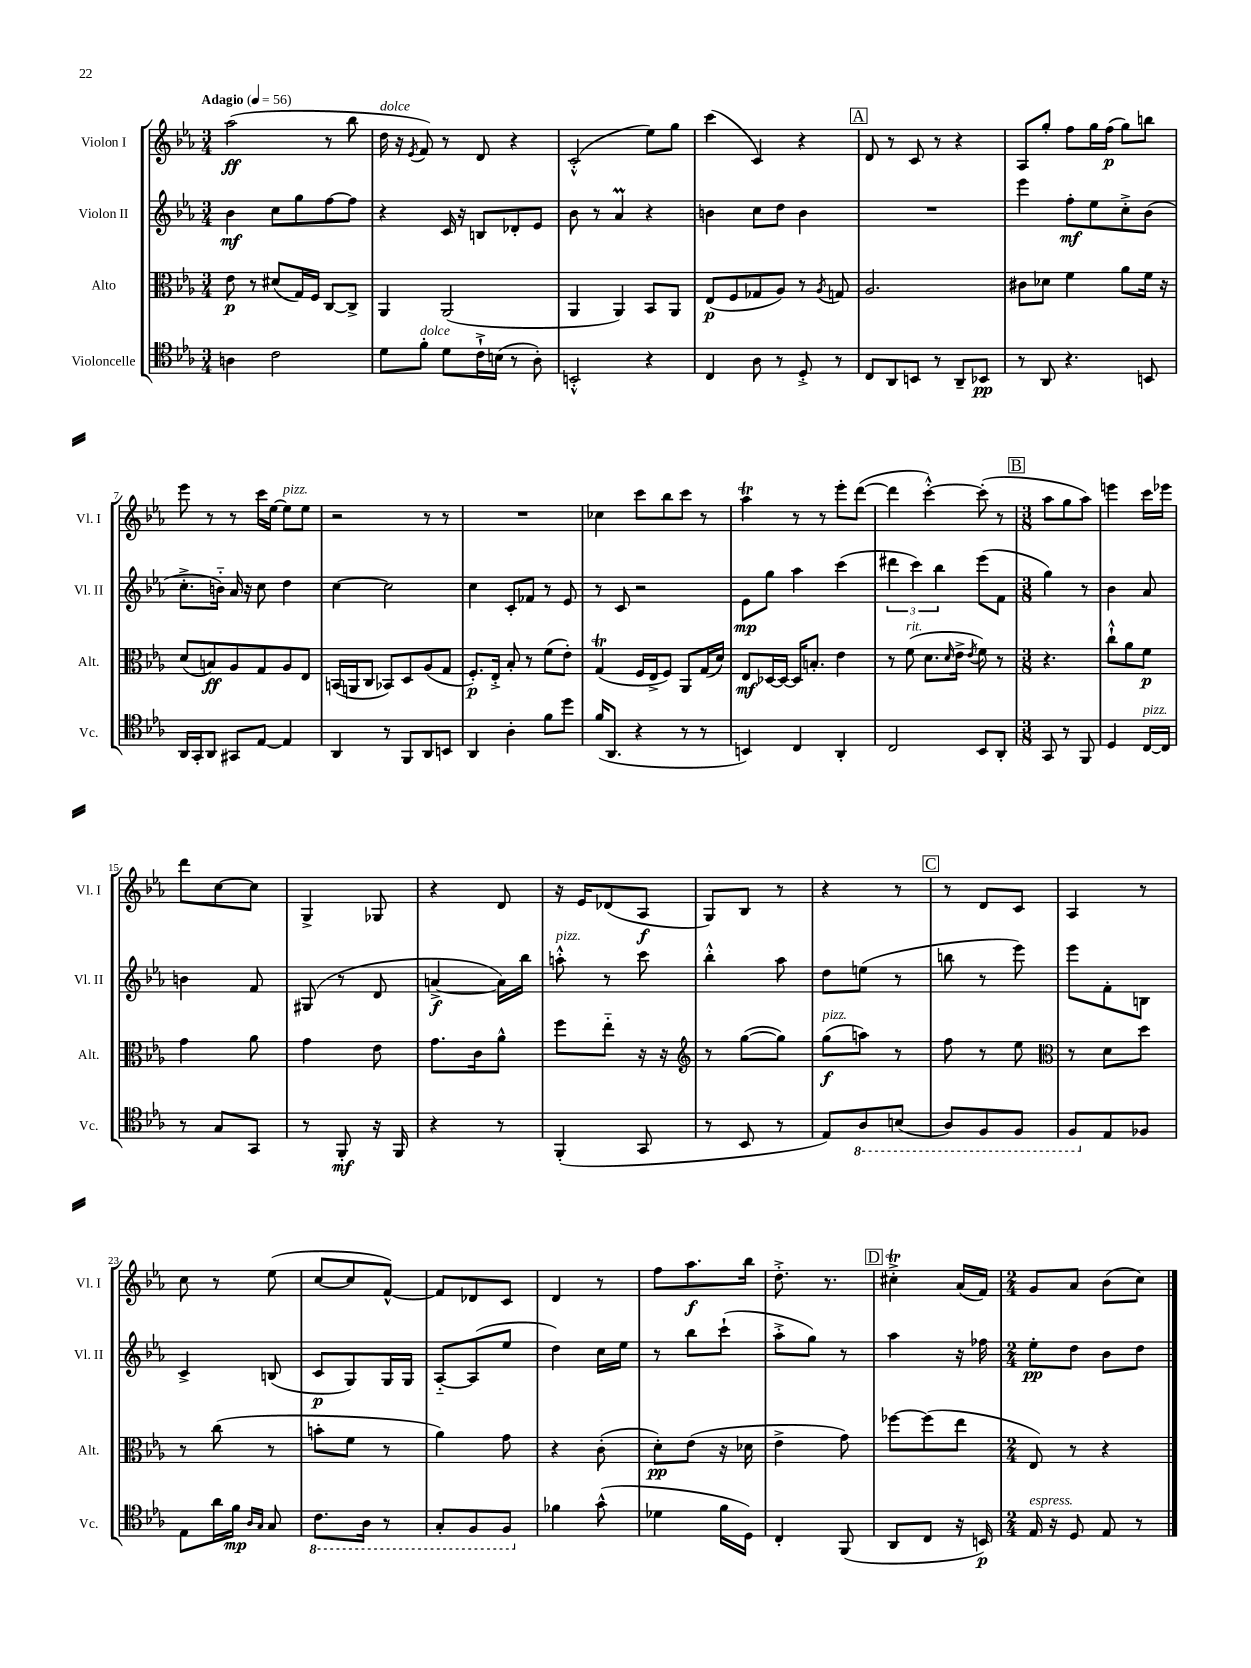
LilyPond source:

<<
\new StaffGroup <<
\new Staff = "s0" \with { instrumentName = "Violon I" shortInstrumentName = "Vl. I" } {
    \clef treble \key ees \major \numericTimeSignature \time 3/4 \tempo "Adagio" 4 = 56
    aes''2\ff( r8 bes''8 |
    d''16^\markup { \italic "dolce" } r16 \acciaccatura { ees'8 } f'8) r8 d'8 r4 |
    c'2-.-^( ees''8) g''8 |
    c'''4( c'4) r4 |
    \mark \markup { \box "A" } d'8 r8 c'8 r8 r4 |
    aes8 g''8-. f''8 g''16 f''16\p( g''8) b''8 |
    ees'''8 r8 r8 c'''16 ees''16~ ees''8^\markup { \italic "pizz." } ees''8 |
    r2 r8 r8 |
    R2. |
    ces''4 c'''8 bes''8 c'''8 r8 |
    aes''4\trill r8 r8 ees'''8-. d'''8~( |
    d'''4 c'''4~-.-^) c'''8-.( r8 |
    \mark \markup { \box "B" } \numericTimeSignature \time 3/8 aes''8 g''8 aes''8) |
    e'''4 c'''16 ees'''16 |
    d'''8 c''8~ c''8 |
    g4-> ges8 |
    r4 d'8 |
    r16 ees'16 des'8( aes8\f |
    g8) bes8 r8 |
    r4 r8 |
    \mark \markup { \box "C" } r8 d'8 c'8 |
    aes4 r8 |
    c''8 r8 ees''8( |
    c''8~ c''8 f'8~-^) |
    f'8 des'8 c'8 |
    d'4 r8 |
    f''8 aes''8.\f bes''16 |
    d''8.-.-> r8. |
    \mark \markup { \box "D" } cis''4-.->\trill aes'16( f'16) |
    \numericTimeSignature \time 2/4 g'8 aes'8 bes'8( c''8) \bar "|." |
}
\new Staff = "s1" \with { instrumentName = "Violon II" shortInstrumentName = "Vl. II" } {
    \clef treble \key ees \major \numericTimeSignature \time 3/4
    bes'4\mf c''8 g''8 f''8~ f''8 |
    r4 c'16 r16 b8 des'8-. ees'8 |
    bes'8 r8 aes'4\prall r4 |
    b'4 c''8 d''8 b'4 |
    \mark \markup { \box "A" } R2. |
    ees'''4 f''8-.\mf ees''8 c''8-.-> bes'8( |
    c''8.-.-> b'16-_) aes'16 r16 c''8 d''4 |
    c''4~ c''2 |
    c''4 c'8-. fes'8 r8 ees'8 |
    r8 c'8 r2 |
    ees'8\mp g''8 aes''4 c'''4( |
    \tuplet 3/2 { dis'''4 c'''4) bes''4 } ees'''8( f'8 |
    \mark \markup { \box "B" } \numericTimeSignature \time 3/8 g''4) r8 |
    bes'4 aes'8 |
    b'4 f'8 |
    gis8( r8 d'8 |
    a'4~->\f a'16) bes''16 |
    a''8-.-^^\markup { \italic "pizz." } r8 c'''8 |
    bes''4-.-^ aes''8 |
    d''8 e''8( r8 |
    \mark \markup { \box "C" } b''8 r8 ees'''8) |
    ees'''8 f'8-. b8 |
    c'4-> b8( |
    c'8\p g8) g16 g16 |
    aes8~-_ aes8( ees''8 |
    d''4) c''16 ees''16 |
    r8 bes''8 c'''8-!( |
    aes''8-.-> g''8) r8 |
    \mark \markup { \box "D" } aes''4 r16 fes''16 |
    \numericTimeSignature \time 2/4 ees''8-.\pp d''8 bes'8 d''8 \bar "|." |
}
\new Staff = "s2" \with { instrumentName = "Alto" shortInstrumentName = "Alt." } {
    \clef alto \key ees \major \numericTimeSignature \time 3/4
    ees'8\p r8 dis'8( g16) f16 c8~ c8-> |
    aes,4 aes,2( |
    aes,4 aes,4) bes,8 aes,8 |
    ees8\p( f8 ges8 aes8) r8 \acciaccatura { aes8 } g8 |
    \mark \markup { \box "A" } aes2. |
    cis'8 des'8 f'4 aes'8 f'16 r16 |
    d'8( b8\ff) aes8 g8 aes8 ees8 |
    b,16( a,16 c8 bes,8) d8 aes8( g8 |
    f8.-.\p) ees16-.-> bes8-. r8 f'8( ees'8-.) |
    g4\trill( f16 ees16-> f8) aes,8 g16( d'16) |
    ees8\mf des16~ des16~ des16 b8.-. ees'4 |
    r8 f'8^\markup { \italic "rit." }( d'8. \grace { d'16 } ees'16-> \acciaccatura { ees'8 } f'8) r8 |
    \mark \markup { \box "B" } \numericTimeSignature \time 3/8 r4. |
    c''8-!-^ aes'8 f'8\p |
    g'4 aes'8 |
    g'4 ees'8 |
    g'8. c'16 aes'8-^ |
    f''8 ees''8-_ r16 r16 |
    \clef treble r8 g''8~( g''8) |
    g''8\f^\markup { \italic "pizz." }( a''8) r8 |
    \mark \markup { \box "C" } f''8 r8 ees''8 |
    \clef alto r8 d'8 d''8 |
    r8 c''8( r8 |
    b'8-. f'8 r8 |
    aes'4) g'8 |
    r4 c'8-.( |
    d'8-.\pp) ees'8( r16 des'16 |
    ees'4-> g'8) |
    \mark \markup { \box "D" } fes''8~ fes''8( ees''8 |
    \numericTimeSignature \time 2/4 ees8) r8 r4 \bar "|." |
}
\new Staff = "s3" \with { instrumentName = "Violoncelle" shortInstrumentName = "Vc." } {
    \clef tenor \key ees \major \numericTimeSignature \time 3/4
    a4 c'2 |
    d'8 f'8-.^\markup { \italic "dolce" } d'8 c'16-!-> b16( r8 aes8-.) |
    b,2-.-^ r4 |
    c4 aes8 r8 d8-.-> r8 |
    \mark \markup { \box "A" } c8 aes,8 b,8 r8 aes,8-- bes,8\pp |
    r8 aes,8 r4. b,8 |
    aes,16 g,16-. aes,8 gis,8 ees8~ ees4 |
    aes,4 r8 f,8 aes,8 b,8 |
    aes,4 aes4-. f'8 d''8 |
    f'16( aes,8. r4 r8 r8 |
    b,4) c4 aes,4-. |
    c2 bes,8 aes,8-. |
    \mark \markup { \box "B" } \numericTimeSignature \time 3/8 g,8 r8 f,8 |
    d4 c16~^\markup { \italic "pizz." } c16 |
    r8 g8 g,8 |
    r8 f,8-.\mf r16 f,16 |
    r4 r8 |
    f,4-.( g,8 |
    r8 bes,8 r8 |
    ees8) \ottava #-1 aes,8 b,8( |
    \mark \markup { \box "C" } aes,8) f,8 f,8 |
    f,8 \ottava #0 ees8 fes8 |
    ees8 aes'16 f'16\mp \grace { aes16 g16 } g8 |
    \ottava #-1 c8. aes,16 r8 |
    g,8-. f,8 f,8 \ottava #0 |
    fes'4 g'8-^( |
    des'4 f'16 d16) |
    c4-. f,8( |
    \mark \markup { \box "D" } aes,8 c8 r16 b,16\p) |
    \numericTimeSignature \time 2/4 ees16^\markup { \italic "espress." } r16 d8 ees8 r8 \bar "|." |
}
>>
>>
